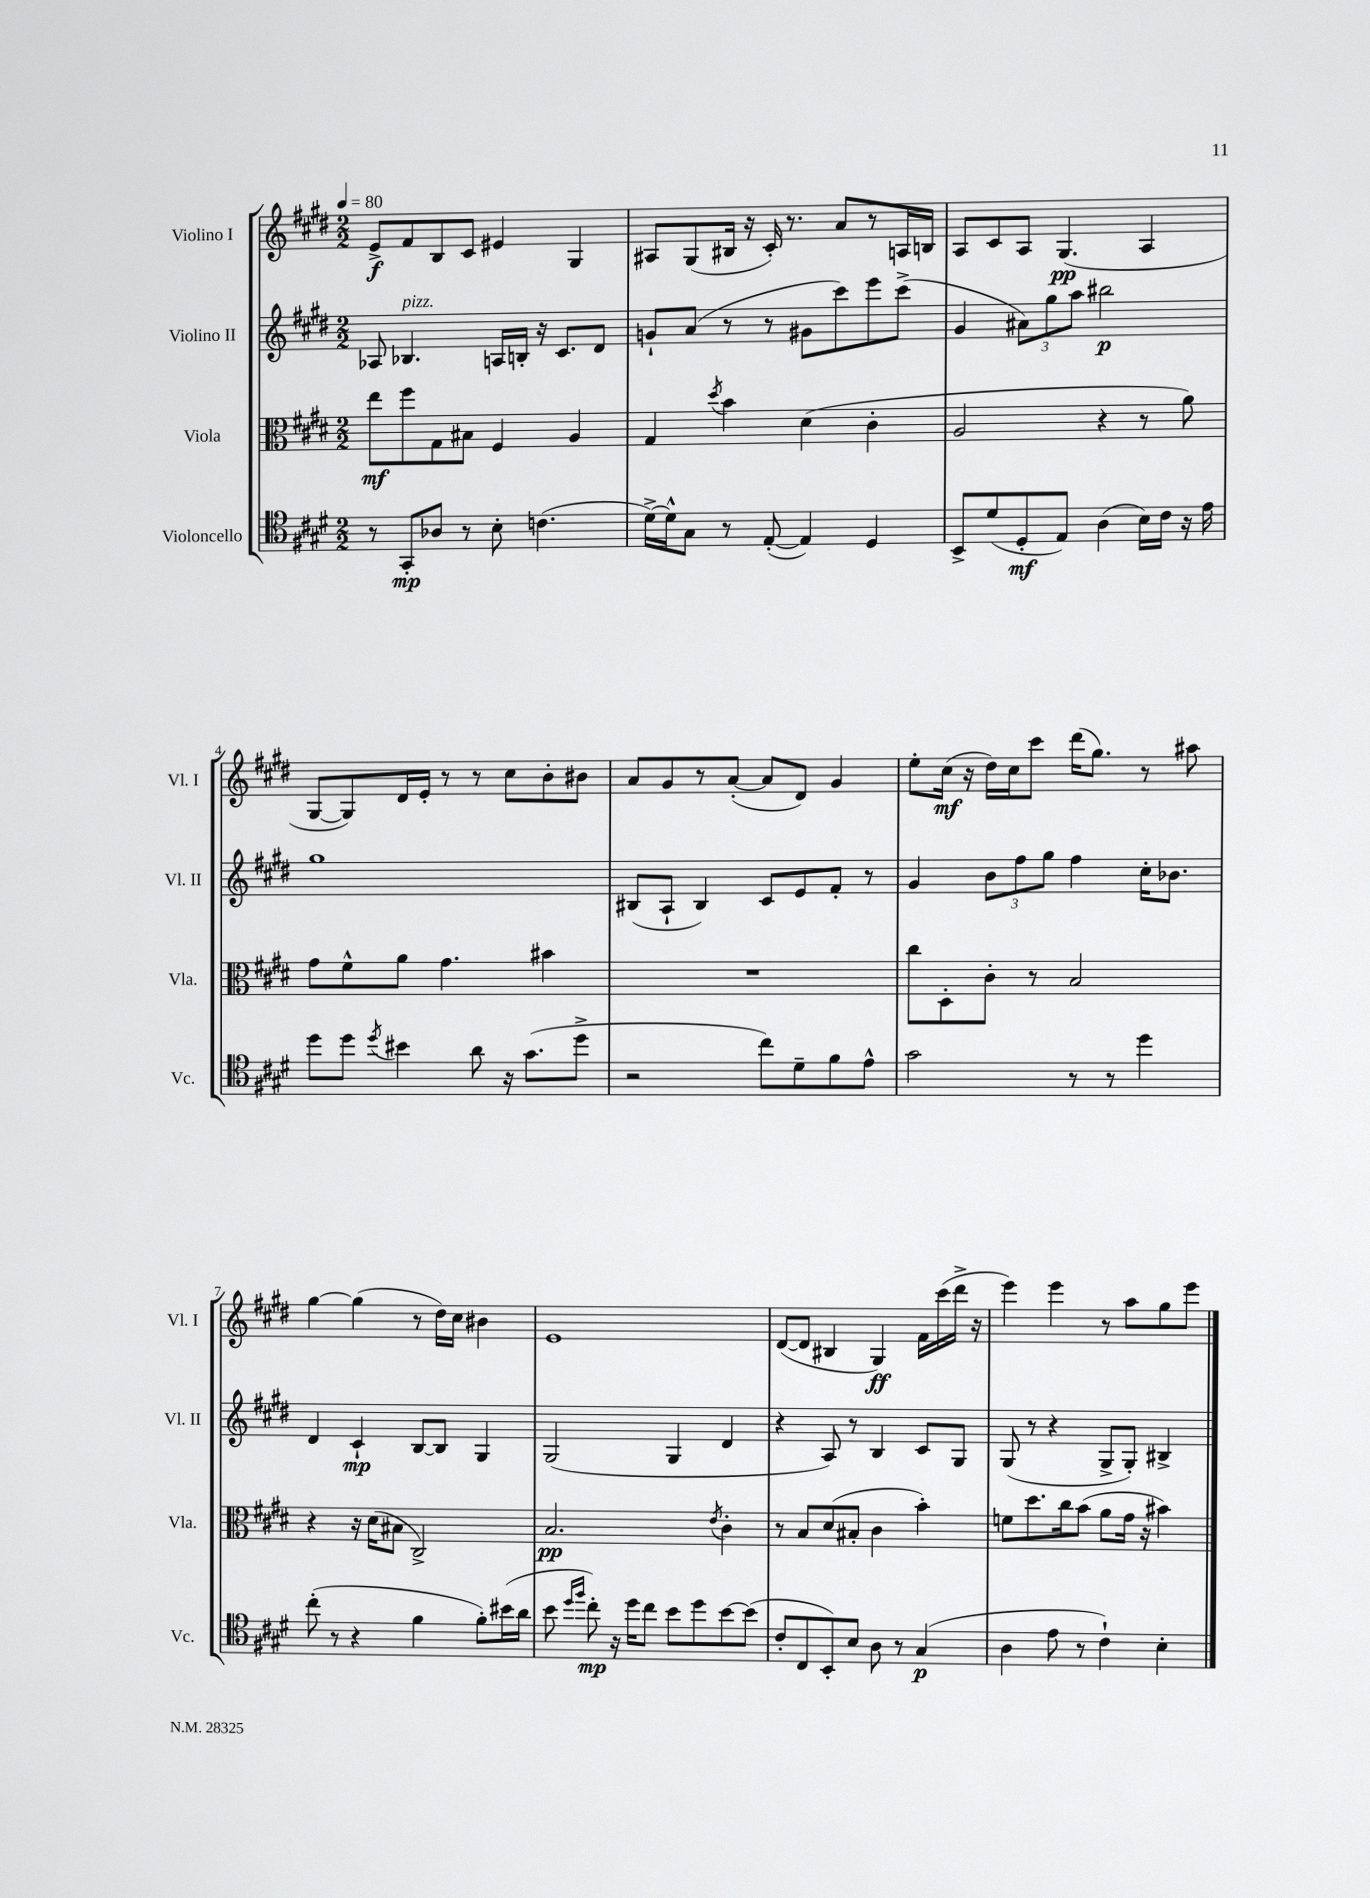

**kern	**kern	**kern	**kern
*staff4	*staff3	*staff2	*staff1
*clefC4	*clefC3	*clefG2	*clefG2
*k[f#c#g#d#]	*k[f#c#g#d#]	*k[f#c#g#d#]	*k[f#c#g#d#]
*M2/2	*M2/2	*M2/2	*M2/2
*MM80	*MM80	*MM80	*MM80
8r	8ee	8A-	8e^
8GG#'	8ff#	4.B-	8f#
8A-	8G#	.	8B
8r	8B#	.	8c#
8B'	4F#	16A	4e#
.	.	16B'	.
(4.c	.	16r	.
.	.	8.c#	.
.	4A	.	4G#
.	.	8d#	.
=	=	=	=
[16d#^)	4G#	8g`	8A#
16d#^^]	.	.	.
8G#	.	(8a	(8G#
.	8qdd#	.	.
8r	4b	8r	16B#
.	.	.	16r
([8E'	.	8r	16c#')
.	.	.	8.r
4E])	(4d#	8g#	.
.	.	8ccc#)	8a
4D#	4c#'	8eee	8r
.	.	(8ccc#^	16A
.	.	.	16B
=	=	=	=
8BB^	2A	4g#	8A
(8d#	.	.	8c#
8D#'	.	12a#)	8A
.	.	12gg#	.
8E)	.	.	(4.G#
.	.	12aa	.
(4A	4r	2bb#	.
16B)	8r	.	4A
16c#	.	.	.
16r	8a)	.	.
16e	.	.	.
=	=	=	=
8dd#	8g#	1gg#	[8G#
8dd#	8f#^^	.	8G#])
8qdd#	.	.	.
4b#	8a	.	16d#
.	.	.	16e'
.	4.g#	.	8r
8a	.	.	8r
16r	.	.	8cc#
(8.g#	.	.	.
.	4b#	.	8b'
8dd#^	.	.	8b#
=	=	=	=
2r	1r	(8B#	8a
.	.	8A`	8g#
.	.	4B#)	8r
.	.	.	([8a'
8cc#)	.	8c#	8a]
8d#~	.	8e	8d#)
8f#	.	8f#'	4g#
8e^^	.	8r	.
=	=	=	=
2g#	8cc#	4g#	8ee'
.	8D#'	.	(16cc#
.	.	.	16r
.	8c#'	12b	16dd#)
.	.	.	16cc#
.	.	12ff#	.
.	8r	.	8ccc#
.	.	12gg#	.
8r	2B	4ff#	(16ddd#
.	.	.	8.gg#)
8r	.	.	.
4dd#	.	16cc#'	8r
.	.	8.b-	.
.	.	.	8aa#
=	=	=	=
(8cc#'	4r	4d#	[4gg#
8r	.	.	.
4r	16r	4c#`	(4gg#]
.	(16d#	.	.
.	8B#	.	.
4f#	2C#^)	[8B	8r
.	.	8B]	16dd#)
.	.	.	16cc#
8f#')	.	4G#	4b#
(16b#	.	.	.
16a	.	.	.
=	=	=	=
8b	2.B	(2G#	1e
16qqdd#	.	.	.
16qqff#	.	.	.
8cc#')	.	.	.
16r	.	.	.
16dd#	.	.	.
8cc#	.	.	.
8b	.	4G#	.
8dd#	.	.	.
.	8qe	.	.
[8b	4c#'	4d#	.
(8b]	.	.	.
=	=	=	=
8c#'	8r	4r	([8d#
8C#	8B	.	8d#]
8BB')	(8d#	8A)	4B#
8B	8B#'	8r	.
8A	4c#	4B	4G#)
8r	.	.	.
(4G#	4b')	8c#	16f#
.	.	.	(16ccc#
.	.	8G#	16ddd#^
.	.	.	16r
=	=	=	=
4A	8f	(8G#	4eee)
.	8.dd#	8r	.
8e	.	4r	4eee
.	16cc#	.	.
8r	(8b	.	.
4c#`)	8a	8G#^	8r
.	16g#	8G#')	8aa
.	16r	.	.
4B'	4b#)	4B#^	8gg#
.	.	.	8eee
==	==	==	==
*-	*-	*-	*-
